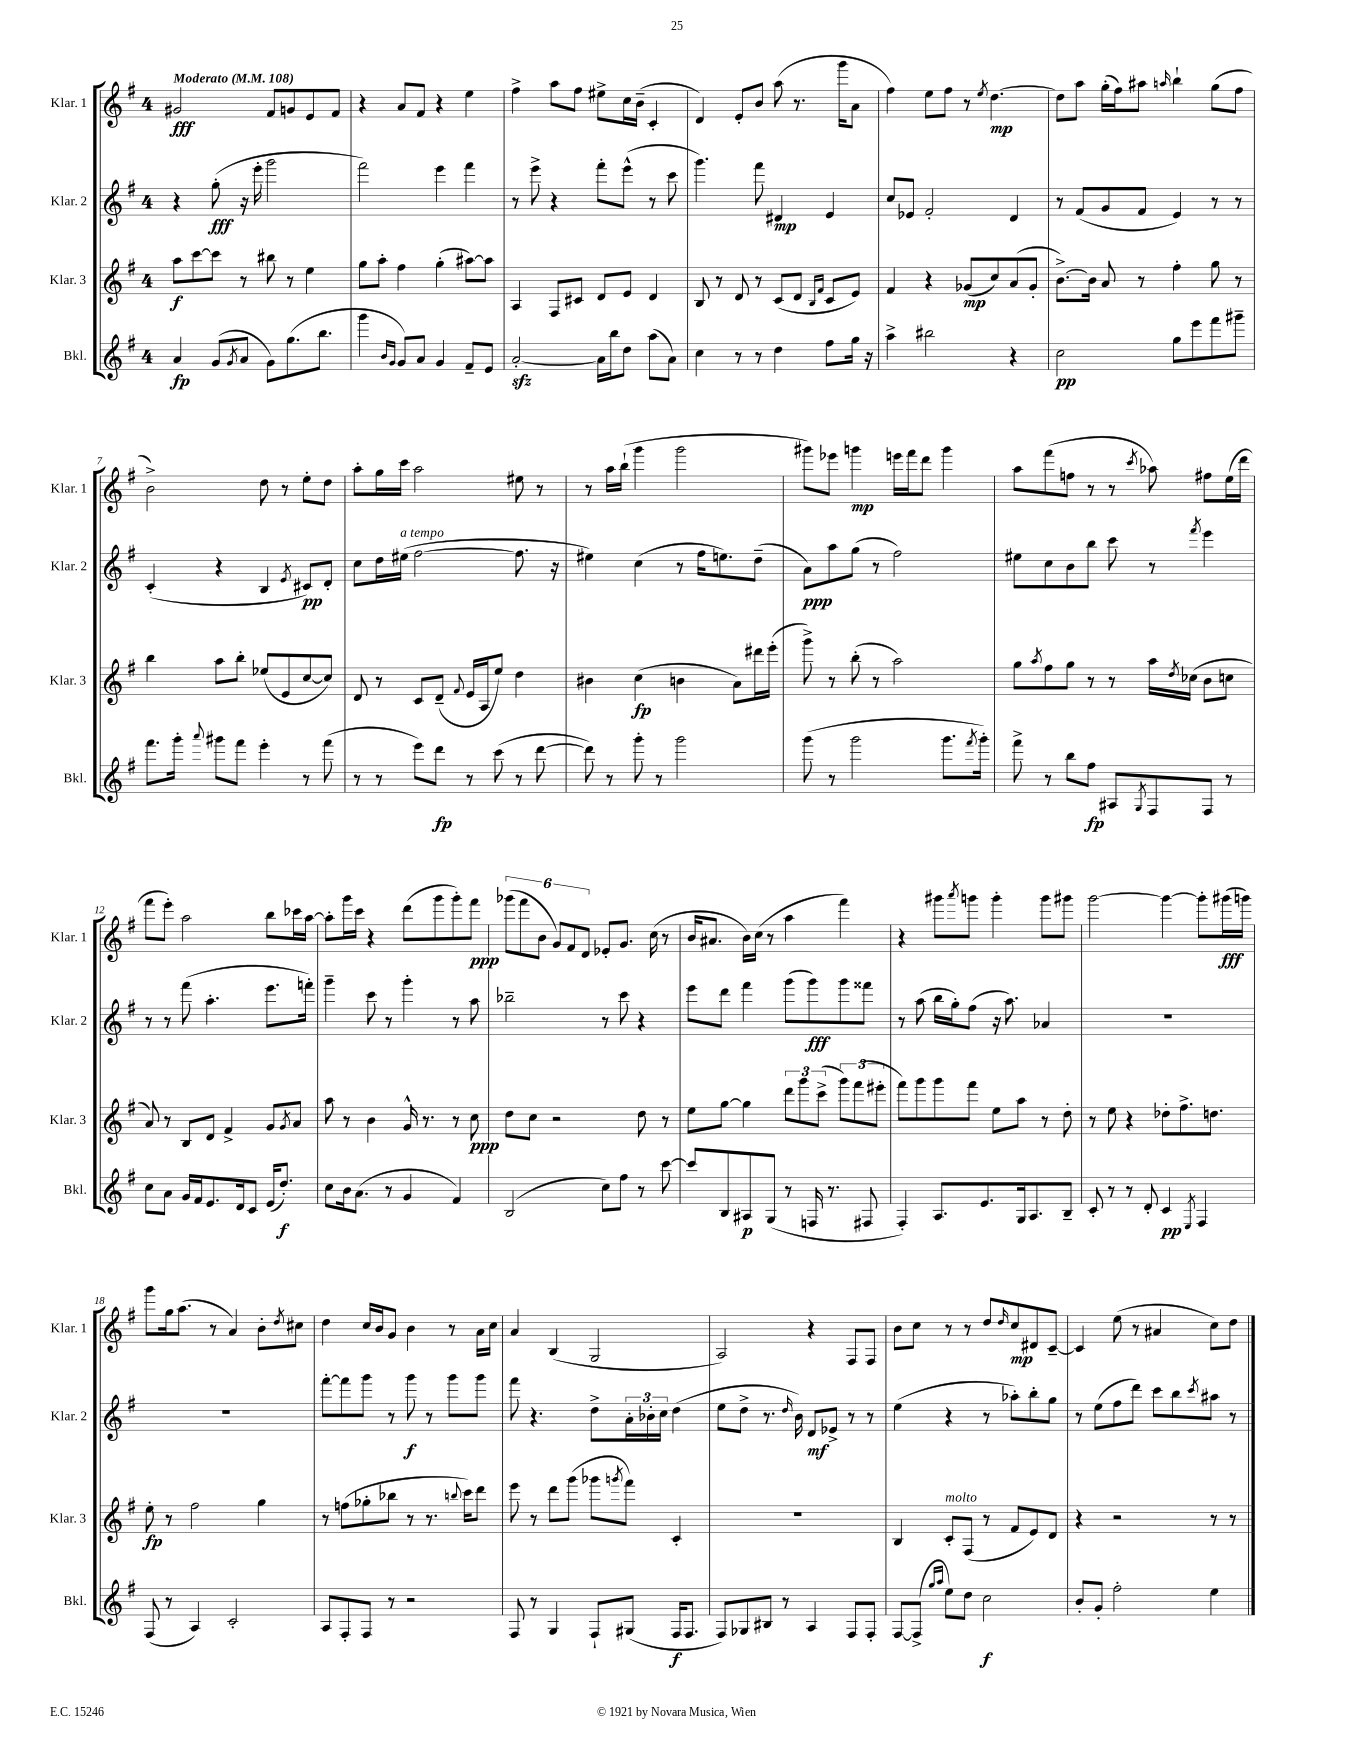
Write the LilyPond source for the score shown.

<<
\new StaffGroup <<
\new Staff = "s0" \with { instrumentName = "Klar. 1" shortInstrumentName = "Klar. 1" } {
    \clef treble \key g \major \once \override Staff.TimeSignature.style = #'single-digit \time 4/4 \tempo "Moderato" 4 = 108
    gis'2\fff fis'8 g'8 e'8 fis'8 |
    r4 a'8 fis'8 r4 e''4 |
    fis''4-> a''8 fis''8 eis''8-> c''16 b'16--( c'4-. |
    d'4) e'8-. b'8 a''8( r8. g'''16 a'8 |
    fis''4) e''8 fis''8 r8 \acciaccatura { e''8 } d''4.~\mp |
    d''8 a''8 g''16-.( fis''16) ais''8 \grace { a''16 } b''4-! g''8( fis''8 |
    b'2->) d''8 r8 e''8-. d''8 |
    a''8-. g''16 c'''16 a''2 eis''8 r8 |
    r8 a''16 b''16-!( g'''4 g'''2 |
    gis'''8) ees'''8 g'''4\mp e'''16 fis'''16 d'''8 g'''4 |
    a''8 fis'''8( f''8 r8 r8 \acciaccatura { c'''8 } aes''8) fis''8 e''16( d'''16 |
    fis'''8 e'''8-.) a''2 b''8 ces'''16 a''16~ |
    a''8-. g'''16 c'''16 r4 d'''8( g'''8 g'''8-.) fis'''8\ppp |
    \tuplet 6/4 { ges'''8( fis'''8 b'8 g'8) fis'8 d'8 } ees'8-. g'8. c''16( r8 |
    b'16 ais'8. b'16) c''16( r8 a''4 fis'''4) |
    r4 gis'''8 \acciaccatura { a'''8 } g'''8 g'''4-. g'''8 gis'''8 |
    g'''2~ g'''4~ g'''8-. gis'''16\fff( g'''16) |
    g'''8 g''16 a''8.( r8 a'4) b'8-. \acciaccatura { d''8 } cis''8 |
    d''4 c''16 b'16 g'8 b'4 r8 a'16 c''16 |
    a'4 b4( g2 |
    a2) r4 fis8 fis8 |
    b'8 c''8 r8 r8 d''8 \grace { d''16 } c''8\mp dis'8 c'8~-- |
    c'4 e''8( r8 ais'4 c''8) d''8 \bar "|." |
}
\new Staff = "s1" \with { instrumentName = "Klar. 2" shortInstrumentName = "Klar. 2" } {
    \clef treble \key g \major \once \override Staff.TimeSignature.style = #'single-digit \time 4/4
    r4 g''8-.\fff( r16 e'''16-. g'''2 |
    fis'''2) e'''4 fis'''4 |
    r8 e'''8-> r4 fis'''8-. e'''8-^( r8 c'''8 |
    g'''4.) fis'''8 dis'4\mp e'4 |
    c''8 ees'8 fis'2-. d'4 |
    r8 fis'8( g'8 fis'8 e'4) r8 r8 |
    c'4-.( r4 b4 \acciaccatura { e'8 } cis'8\pp) d'8-. |
    c''8 d''16 eis''16^\markup { \italic "a tempo" }( fis''2~ fis''8. r16 |
    eis''4) c''4( r8 fis''16 e''8.) d''8--( |
    a'8\ppp) a''8 g''8( r8 fis''2) |
    eis''8 c''8 b'8 b''8 c'''8 r8 \acciaccatura { fis'''8 } e'''4 |
    r8 r8 fis'''8( a''4.-. e'''8. f'''16-.) |
    g'''4-- c'''8 r8 g'''4-. r8 a''8 |
    bes''2-- r8 c'''8 r4 |
    e'''8 d'''8 fis'''4 g'''8( g'''8\fff) g'''8 fisis'''8 |
    r8 a''8( b''16 g''16-.) fis''8( r16 a''8.) aes'4 |
    R1 |
    R1 |
    fis'''8~-. fis'''8 g'''8 r8 g'''8\f r8 g'''8 g'''8 |
    fis'''8 r4. d''8-> \tuplet 3/2 { a'16-. bes'16-. c''16 } d''4( |
    e''8 d''8-> r8. \grace { d''16 } b'16) d'8\mf ees'8-> r8 r8 |
    e''4( r4 r8 aes''8-.) b''8-. g''8 |
    r8 e''8( fis''8 d'''8) c'''8 b''8 \acciaccatura { c'''8 } ais''8 r8 \bar "|." |
}
\new Staff = "s2" \with { instrumentName = "Klar. 3" shortInstrumentName = "Klar. 3" } {
    \clef treble \key g \major \once \override Staff.TimeSignature.style = #'single-digit \time 4/4
    a''8\f c'''8~ c'''8 r8 bis''8 r8 e''4 |
    g''8 a''8-. fis''4 g''4-.( ais''8~) ais''8 |
    a4 fis8 cis'8 d'8 e'8 d'4 |
    b8 r8 d'8 r8 c'8( d'8 \grace { b16 fis'16 } c'8 e'8) |
    fis'4 r4 ges'8\mp( c''8) a'8( ges'8-. |
    b'8.~->) b'16 a'8 r8 fis''4-. g''8 r8 |
    b''4 a''8 b''8-. ees''8( e'8 c''8~ c''8) |
    d'8 r8 c'8 d'8--( \appoggiatura { fis'8 } e'16 a16 e''8) d''4 |
    bis'4 c''4\fp( b'4 a'8) dis'''16 e'''16-.( |
    g'''8->) r8 b''8-.( r8 a''2) |
    g''8 \acciaccatura { a''8 } fis''8 g''8 r8 r8 a''16 \acciaccatura { d''8 } ces''16( b'8 c''8 |
    a'8) r8 b8 d'8 fis'4-> g'8 \acciaccatura { g'8 } a'8 |
    a''8 r8 b'4 g'16-^ r8. r8 c''8\ppp |
    d''8 c''8 r2 d''8 r8 |
    e''8 g''8~ g''4 \tuplet 3/2 { d'''8 g'''8 c'''8->( } \tuplet 3/2 { g'''8) fis'''8( eis'''8-. } |
    fis'''8) g'''8 g'''8 fis'''8 e''8 a''8 r8 d''8-. |
    r8 e''8 r4 des''8-. fis''8.-> d''8. |
    e''8-.\fp r8 fis''2 g''4 |
    r8 f''8( ges''8-. bes''8 r8 r8. \appoggiatura { b''8 } c'''16) d'''8 |
    e'''8 r8 d'''8 g'''8( ges'''8 \acciaccatura { g'''8 } fis'''8) c'4-. |
    R1 |
    b4 c'8-.^\markup { \italic "molto" } fis8( r8 fis'8 e'8) d'8 |
    r4 r2 r8 r8 \bar "|." |
}
\new Staff = "s3" \with { instrumentName = "Bkl." shortInstrumentName = "Bkl." } {
    \clef treble \key g \major \once \override Staff.TimeSignature.style = #'single-digit \time 4/4
    a'4\fp g'8( \acciaccatura { g'8 } a'8 g'8) g''8.( b''8. |
    g'''4 \grace { b'16 g'16 } g'8) a'8 g'4 fis'8-- e'8 |
    a'2~-.\sfz a'16 b''16 d''8 a''8( a'8) |
    c''4 r8 r8 d''4 fis''8 g''16 r16 |
    a''4-> bis''2 r4 |
    c''2\pp g''8 e'''8 fis'''8 gis'''8-- |
    fis'''8. g'''16-. \appoggiatura { a'''8 } gis'''8 fis'''8 e'''4-. r8 fis'''8( |
    r8 r8 e'''8) d'''8\fp r8 c'''8( r8 d'''8~ |
    d'''8) r8 g'''8-. r8 g'''2 |
    g'''8( r8 g'''2 g'''8. \acciaccatura { fis'''8 } g'''16-.) |
    fis'''8-> r8 b''8 fis''8\fp ais8 \acciaccatura { g8 } fis8 fis8 r8 |
    c''8 a'8 g'16 fis'16 e'8. d'16 c'8 e'16( d''8.-.\f) |
    c''8 b'16 a'8.( r8 g'4 fis'4) |
    b2( c''8) fis''8 r8 c'''8~ |
    c'''8 b8 ais8\p g8( r8 f16 r8. fis8 |
    fis4-.) a8. e'8. g16 a8. b8-- |
    c'8-. r8 r8 d'8-. c'4\pp \acciaccatura { e8 } fis4 |
    fis8( r8 a4) c'2-. |
    a8 fis8-. fis8 r8 r2 |
    fis8 r8 g4 fis8-! gis8( fis16\f fis8. |
    fis8) ges8 bis8 r8 a4 fis8 fis8-. |
    fis8~ fis8->( \grace { g''16 a''16 } e''8) d''8 c''2\f |
    b'8-. g'8-. fis''2-. e''4 \bar "|." |
}
>>
>>
